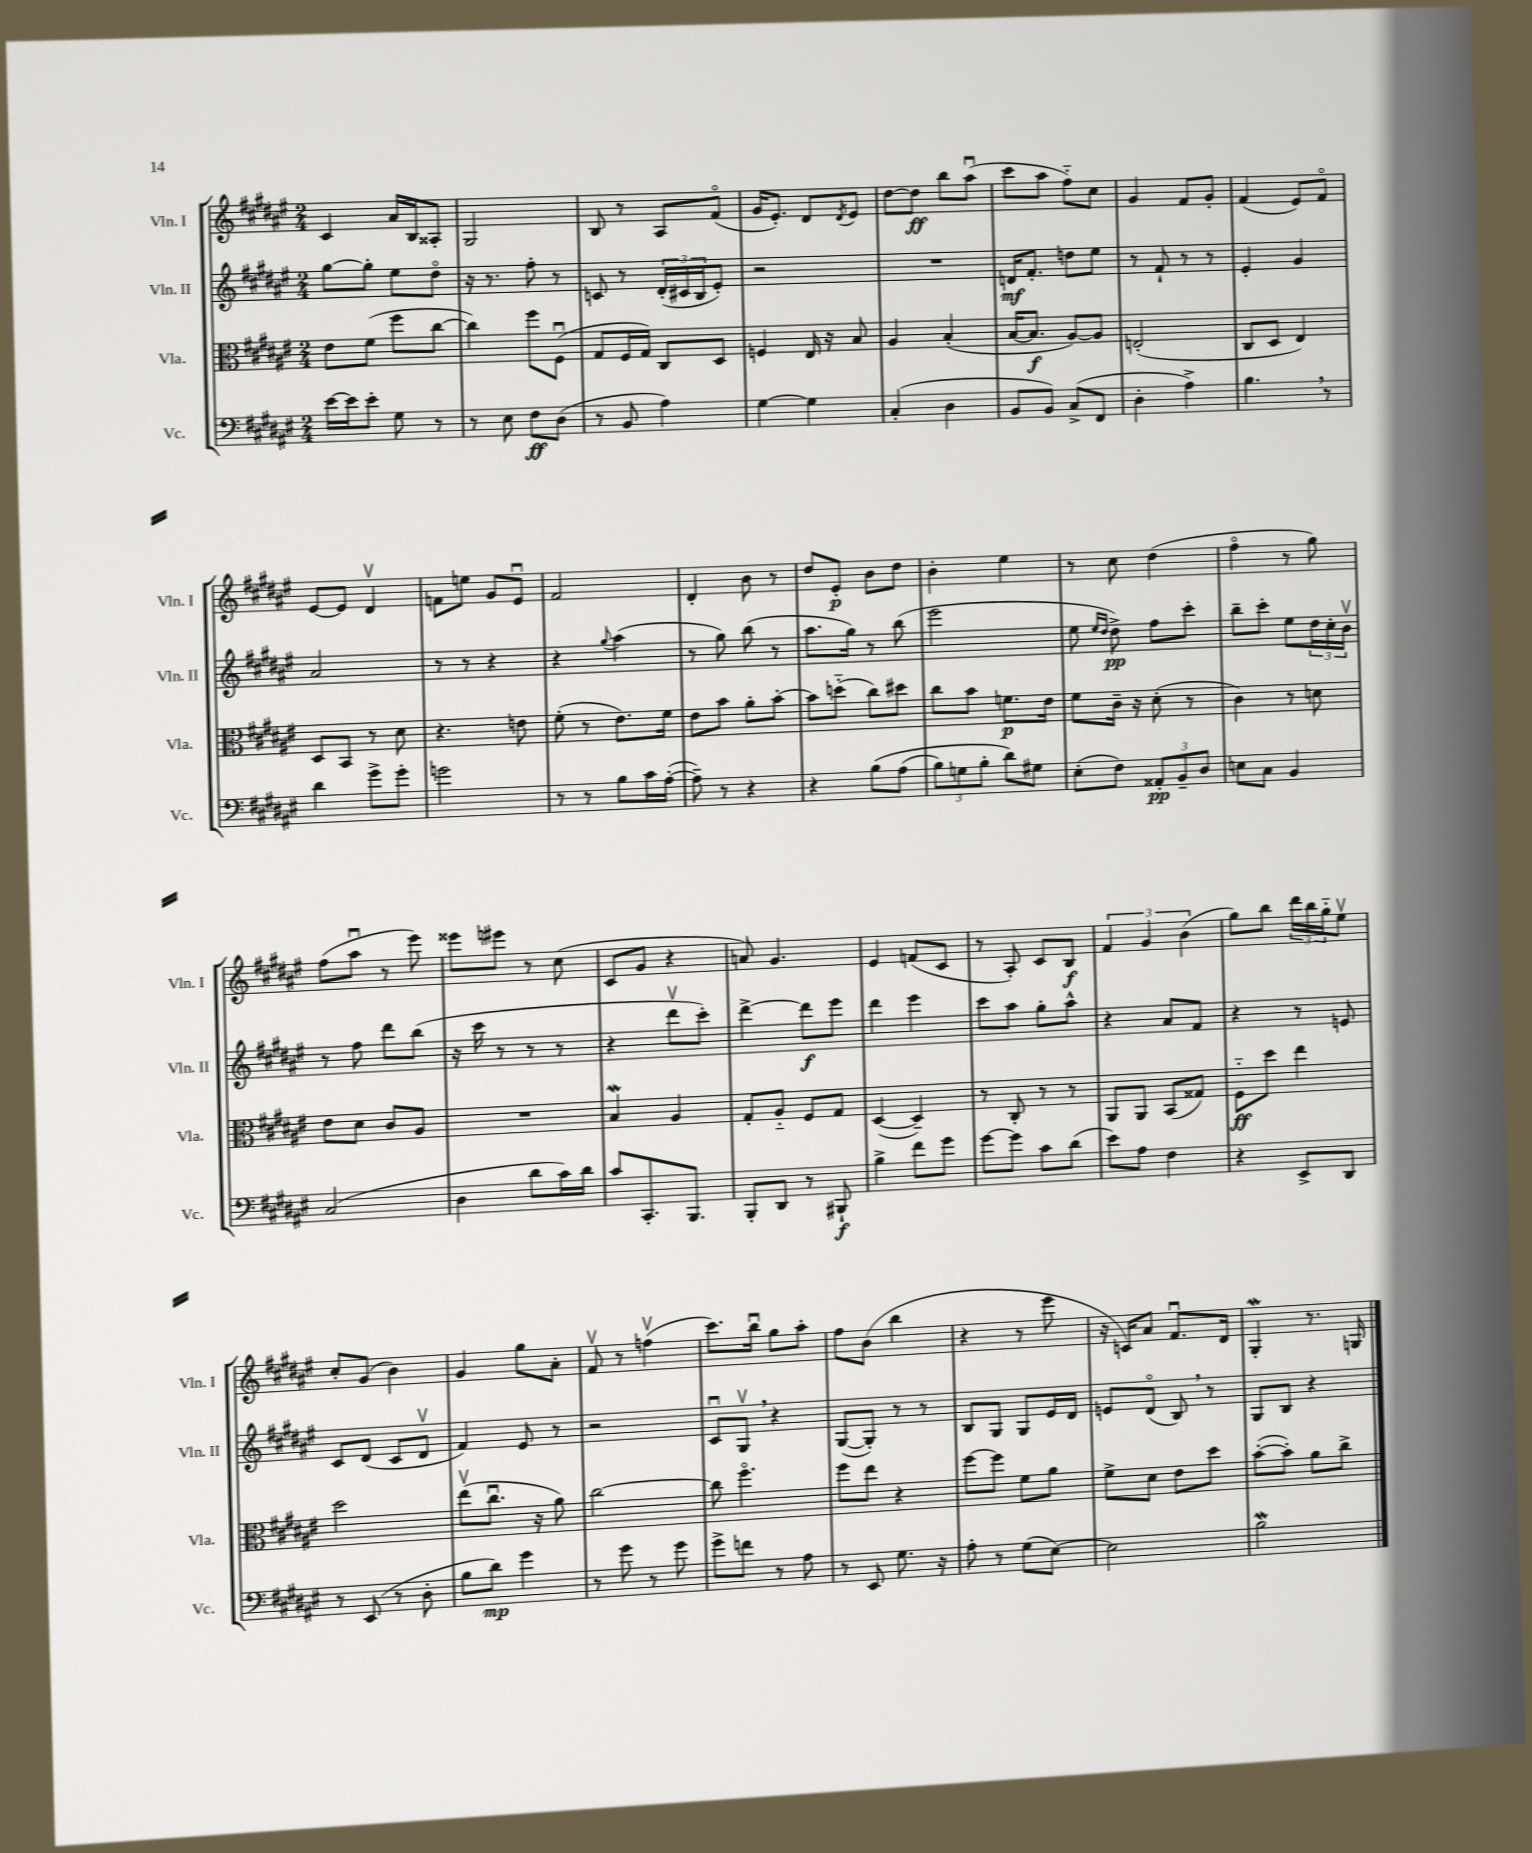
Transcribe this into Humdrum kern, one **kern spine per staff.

**kern	**kern	**kern	**kern
*staff4	*staff3	*staff2	*staff1
*clefF4	*clefC3	*clefG2	*clefG2
*k[f#c#g#d#a#e#]	*k[f#c#g#d#a#e#]	*k[f#c#g#d#a#e#]	*k[f#c#g#d#a#e#]
*M2/4	*M2/4	*M2/4	*M2/4
[16e#	8e#	[8gg#	4c#
16e#]	.	.	.
8e#'	(8f#	8gg#']	.
8G#	8ff#	8ee#	16a#
.	.	.	16B
8r	[8cc#	8dd#o	8A##'
=	=	=	=
8r	4cc#])	16r	2G#
.	.	8.r	.
8E#	.	.	.
8F#	8ff#	8ff#'	.
(8D#	(8F#u	8r	.
=	=	=	=
8r	8G#	8c	8B
8BB	16F#	8r	8r
.	16G#)	.	.
4A#)	8C#	(24d#'	8A#
.	.	24c#	.
.	.	24B	.
.	8D#	8e#')	(8f#o
=	=	=	=
[4G#	4F	2r	16g#
.	.	.	8.e#')
4G#]	16E#	.	8d#
.	16r	.	.
.	.	.	8qd#
.	8B	.	8e#
=	=	=	=
(4C#'	4A#	2r	[8dd#
.	.	.	8dd#]
4D#	(4B'	.	8bb
.	.	.	(8aa#u
=	=	=	=
8BB	[16B	16d	8ccc#
.	8.B]	8.f#'	.
8BB)	.	.	8aa#
(8C#^	[8A#)	8dd	8ff#'~)
8FF#	8A#]	8ee#	8cc#
=	=	=	=
4D#'	(2E'	8r	4g#
.	.	8f#`	.
4A#^)	.	8r	8f#
.	.	8r	8g#'
=	=	=	=
4.B	8C#	4e#'	(4f#
.	8D#	.	.
.	4E#)	4g#	8e#)
8r	.	.	8f#o
=	=	=	=
4d#	8D#	2a#	[8e#
.	8BB	.	8e#]
8g#^	8r	.	4d#v
8g#'	8d#	.	.
=	=	=	=
2g	4.r	8r	8f
.	.	8r	8ee
.	.	4r	8g#
.	8e	.	8e#u
=	=	=	=
8r	(8f#'	4r	2f#
8r	8r	.	.
.	.	8qqgg#	.
8B	8.e#)	(4aa#	.
16c#	.	.	.
([16A#'	16f#	.	.
=	=	=	=
8A#~])	8e#	8r	4d#'
8r	8b	8gg#)	.
4r	8a#'	(8bb	8b
.	[8b'	8r	8r
=	=	=	=
4r	8b]	8.aa#	8dd#
.	(8dd'~	.	8e#'
.	.	16gg#)	.
&(8B	8cc#)	8r	8b
(8A#	8dd#	(8bb	8dd#
=	=	=	=
12B)	8cc#	2eee#	4b'
12G	.	.	.
.	8b	.	.
12B'	.	.	.
8d#&)	8.f	.	4ee#
8G#	.	.	.
.	16e#	.	.
=	=	=	=
(8E#'	8f#	8ee#	8r
.	.	16qqee#	.
.	.	16qqdd#	.
8F#)	16c#~	8dd#^)	8cc#
.	16r	.	.
12AA##'	(8d#'	8ff#	(4dd#
12BB~	.	.	.
.	8r	8ccc#'	.
12D#	.	.	.
=	=	=	=
8E	4c#)	8bb~	4ff#o
8C#	.	8ccc#'	.
4BB	8r	8ee#	8r
.	8d	24dd#	8gg#)
.	.	24cc#'	.
.	.	24bv	.
=	=	=	=
(2C#	8e#	8r	(8ff#
.	8d#	8ff#	8aa#u
.	8c#	8ddd#	8r
.	8A#	(8bb	8eee#)
=	=	=	=
4D#	2r	16r	8eee##
.	.	16ccc#	.
.	.	8r	8eee#
8d#	.	8r	8r
16c#)	.	8r	(8cc#
16d#	.	.	.
=	=	=	=
8c#	4B	4r	8c#
8.CC#'	.	.	8g#
.	4A#	8ddd#v	4r
8.BBB	.	.	.
.	.	8ccc#')	.
=	=	=	=
8BBB'	8G#'	[4ddd#^	8a)
8DD#	8A#'~	.	4.g#
8r	8F#	8ddd#]	.
8BBB#`	8G#	8eee#	.
=	=	=	=
4B^	([4D#	4ddd#	4e#
8f#	4D#~])	4eee#	(8f
8g#	.	.	8c#
=	=	=	=
[8g#	8r	8ccc#	8r
8g#]	8C#'	8aa#	8A#')
8c#	8r	8gg#'	8c#
(8d#	8r	8aa#^^	8B
=	=	=	=
8e#)	8AA#	4r	6f#
8A#	8AA#	.	.
.	.	.	6g#
4F#	(8BB	8a#	.
.	.	.	(6b
.	8G##)	8f#	.
=	=	=	=
4r	8F#'~	4r	8gg#)
.	8dd#	.	8bb
8EE#^	4ee#	8r	24ddd#
.	.	.	24bb
.	.	.	24gg#'~
8DD#	.	8e	8ee#v
=	=	=	=
8r	2dd#	8c#	8cc#'
(8EE#	.	(8d#	(8g#
8r	.	8c#	4b)
8D#'	.	8d#v	.
=	=	=	=
8B	(8ee#v	4f#)	4g#
8d#)	8.cc#u	.	.
4g#	.	8e#	8gg#
.	16r	.	.
.	8a#)	8r	8a#'
=	=	=	=
8r	[2cc#	2r	8f#v
8g#	.	.	8r
8r	.	.	(4ffv
8g#	.	.	.
=	=	=	=
8g#^	8cc#]	8c#u	8.ccc#)
8f	4.ff#o	8G#v	.
.	.	.	16bbu
8r	.	4r	8gg#
8A#	.	.	8aa#'
=	=	=	=
8r	8ff#	([8G#	8ff#
8EE#	8ee#	8G#'])	(8b
8.G#	4r	8r	4bb
.	.	8r	.
16r	.	.	.
=	=	=	=
8A#'	[8ff#	8B	4r
8r	8ff#]	8G#	.
(8G#	8f#	8G#	8r
[8E#)	8a#	16e#	8eee#
.	.	16d#	.
=	=	=	=
2E#]	8f#^	8e	16r
.	.	.	16c)
.	8d#	(8d#o	8a#
.	8e#	8B)	8.f#u
.	8dd#	8r	.
.	.	.	16d#
=	=	=	=
2B	([8b'	8G#	4G#'
.	8b'])	8B	.
.	8a#	4r	8.r
.	8cc#^	.	.
.	.	.	16G
==	==	==	==
*-	*-	*-	*-
